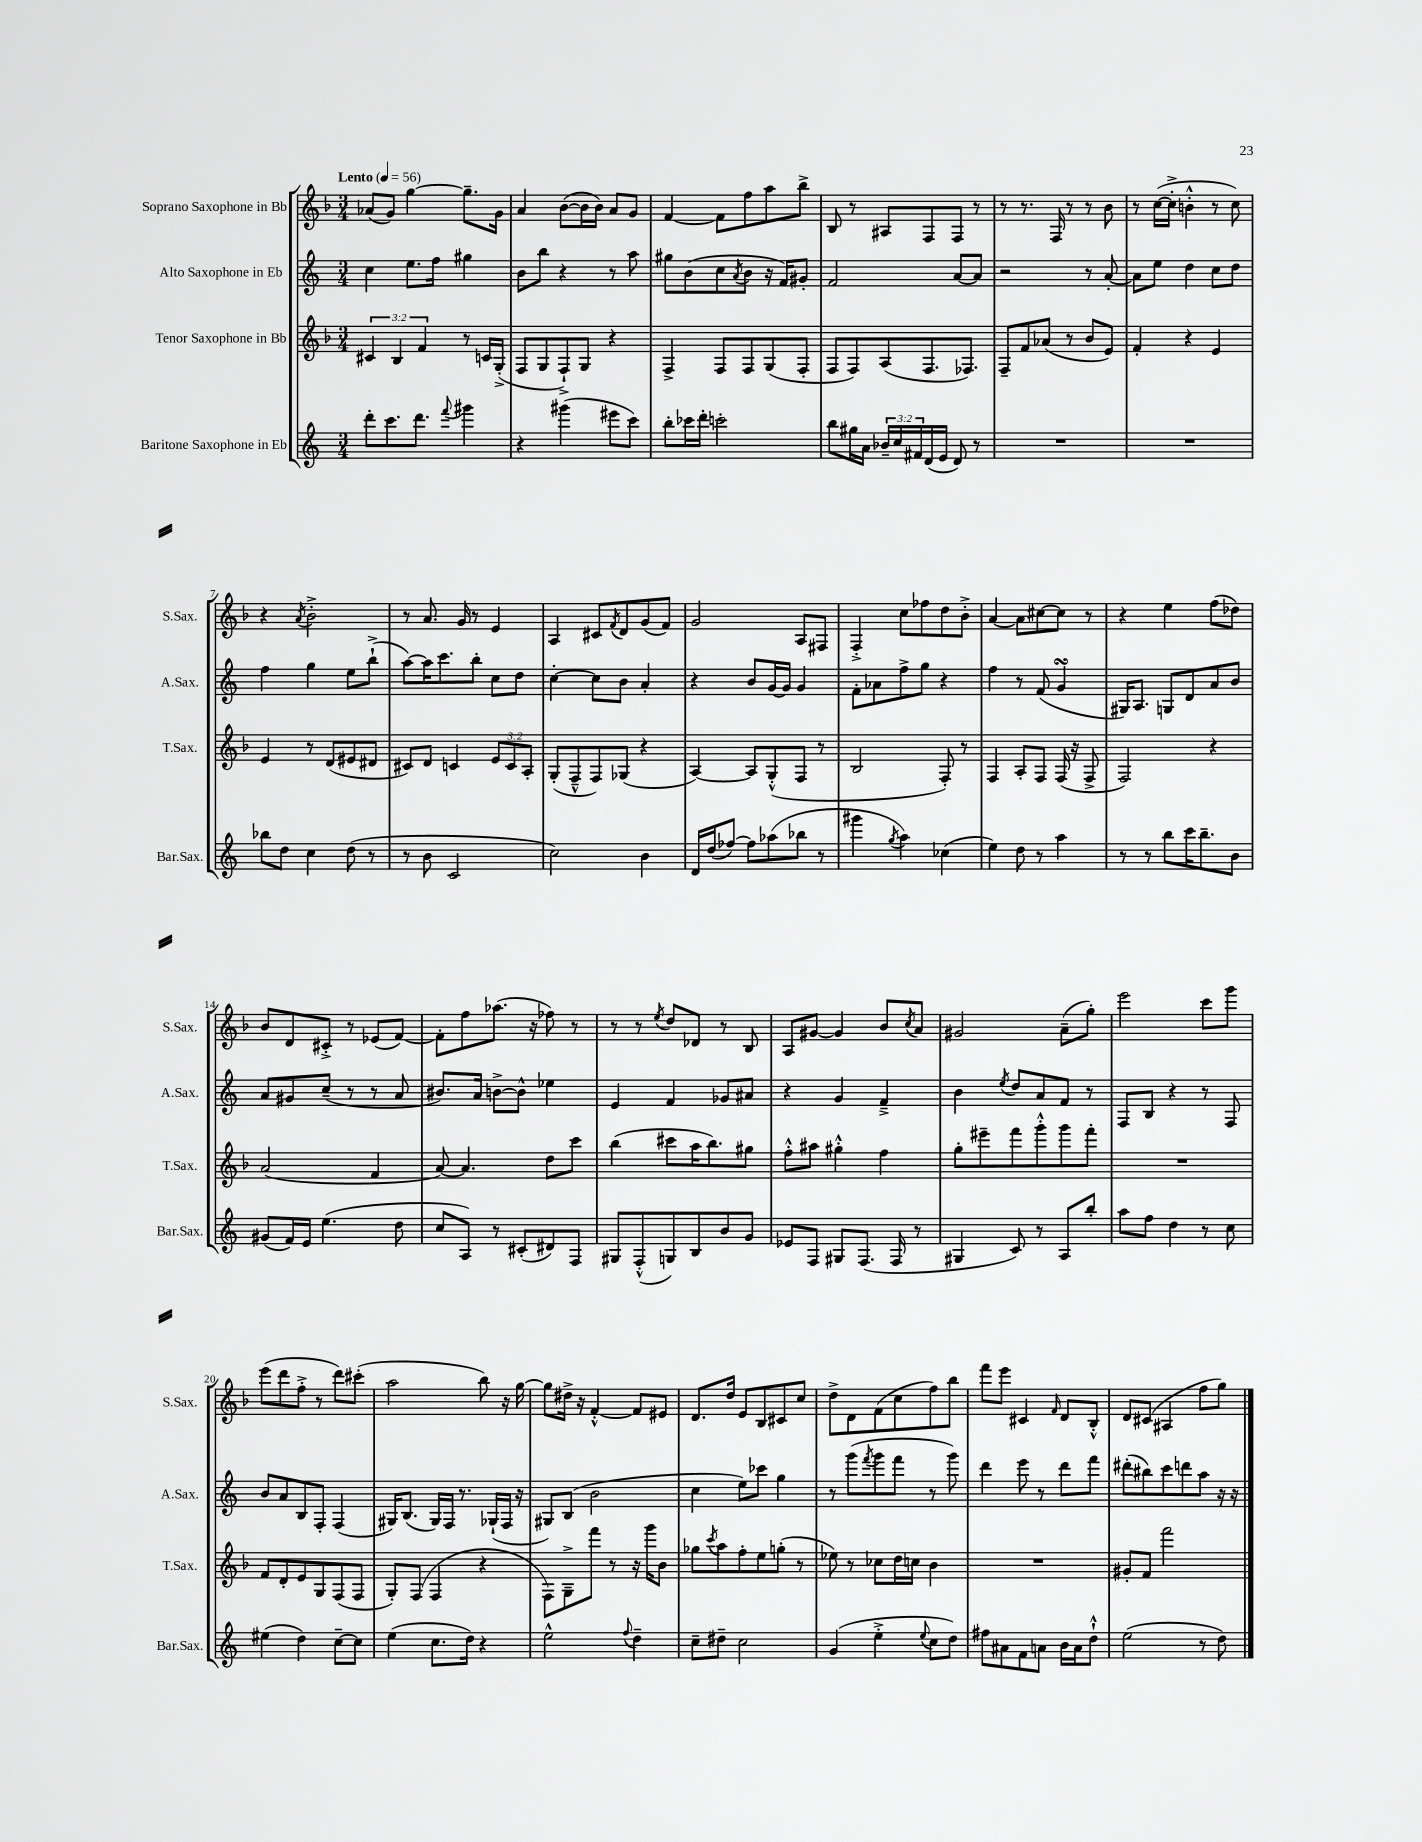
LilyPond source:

<<
\new StaffGroup <<
\new Staff = "s0" \with { instrumentName = "Soprano Saxophone in Bb" shortInstrumentName = "S.Sax." } {
    \clef treble \key f \major \numericTimeSignature \time 3/4 \tempo "Lento" 4 = 56
    aes'8( g'8) g''4~ g''8.-- g'16 |
    a'4 bes'8~( bes'16 bes'16) a'8 g'8 |
    f'4~ f'8 f''8 a''8 bes''8-> |
    bes8 r8 ais8 f8 f8 r8 |
    r8 r8. f16 r8 r8 bes'8 |
    r8 c''16~( c''16-.-> b'4-.-^ r8 c''8) |
    r4 \acciaccatura { a'8 } bes'2-.-> |
    r8 a'8. g'16 r8 e'4 |
    a4 cis'8 \acciaccatura { f'8 } d'8 g'8( f'8) |
    g'2 a8 fis8 |
    f4-.-> c''8 fes''8 d''8 bes'8-.-> |
    a'4~ a'8 cis''8~ cis''8 r8 |
    r4 e''4 f''8( des''8) |
    bes'8 d'8 cis'8-.-> r8 ees'8( f'8~) |
    f'8-. f''8 aes''8.( r16 fes''8) r8 |
    r8 r8 \acciaccatura { e''8 } d''8 des'8 r8 bes8 |
    a8 gis'8~ gis'4 bes'8 \acciaccatura { c''8 } a'8 |
    gis'2 a'8--( g''8-.) |
    e'''2 c'''8 g'''8 |
    e'''8( d'''8 f''8-.-> r8 d'''8) cis'''8-.( |
    a''2 bes''8) r16 g''16~ |
    g''8 dis''16-> r16 f'4~-.-^ f'8 eis'8 |
    d'8. d''16 e'8 bes8 cis'8 c''8 |
    d''8-> d'8 f'8( c''8 f''8) bes''8 |
    f'''8 e'''8 cis'4 \grace { f'16 } d'8 bes8-.-^ |
    d'8 cis'8( ais4 f''8 g''8) \bar "|." |
}
\new Staff = "s1" \with { instrumentName = "Alto Saxophone in Eb" shortInstrumentName = "A.Sax." } {
    \clef treble \key c \major \numericTimeSignature \time 3/4
    c''4 e''8. f''16 gis''4 |
    b'8 b''8 r4 r8 a''8 |
    gis''8 b'8( c''8 \acciaccatura { a'8 } b'8 r16 f'16) gis'8-. |
    f'2 a'8~ a'8 |
    r2 r8 a'8~-. |
    a'8 e''8 d''4 c''8 d''8 |
    f''4 g''4 e''8 b''8-!->( |
    a''8~) a''16 c'''8. b''8-. c''8 d''8 |
    c''4~-. c''8 b'8 a'4-. |
    r4 b'8 g'16~ g'16 g'4 |
    f'8-. aes'8 f''8-> g''8 r4 |
    f''4 r8 f'8( g'4\turn |
    gis16) a8. g8 d'8 a'8 b'8 |
    a'8 gis'8 c''8--( r8 r8 a'8 |
    bis'8.) a'16 b'8~-> b'8-^ ees''4 |
    e'4 f'4 ges'8 ais'8 |
    r4 g'4 f'4---> |
    b'4 \acciaccatura { e''8 } d''8 a'8 f'8 r8 |
    f8 b8 r4 r8 f8 |
    b'8 a'8 b8 f8-. f4( |
    gis16) b8.( gis16) f16 r8. ges16-!( f16 r16 |
    gis8) b8( b'2 |
    c''4 e''8) ces'''8 g''4 |
    r8 g'''8( \acciaccatura { f'''8 } g'''8 f'''8 r8 g'''8) |
    d'''4 e'''8 r8 d'''8 f'''8 |
    dis'''8-.( bis''8) c'''8 d'''8 a''8 r16 r16 \bar "|." |
}
\new Staff = "s2" \with { instrumentName = "Tenor Saxophone in Bb" shortInstrumentName = "T.Sax." } {
    \clef treble \key f \major \numericTimeSignature \time 3/4 \override Staff.TupletNumber.text = #tuplet-number::calc-fraction-text
    \tuplet 3/2 { cis'4 bes4 f'4 } r8 c'16 g16-.->( |
    f8 g8 f8-!->) g8 r4 |
    f4-> f8 f8 g8( f8-. |
    f8 f8) a8( f8. fes8.) |
    f8-- f'8 aes'8( r8 bes'8 e'8) |
    f'4-. r4 e'4 |
    e'4 r8 d'8( eis'8 dis'8 |
    cis'8) d'8 c'4 \tuplet 3/2 { e'8 c'8 a8-. } |
    g8-.( f8---^ f8) ges8( r4 |
    a4~) a8 g8-.-^( f8 r8 |
    bes2 f8-.) r8 |
    f4 a8-. f8 f16( r16 f8-> |
    f2) r4 |
    a'2( f'4 |
    a'8~) a'4. d''8 c'''8 |
    bes''4( cis'''8 a''16 bes''8.) gis''8 |
    f''8-.-^ ais''8 gis''4-.-^ f''4 |
    g''8-. eis'''8-- f'''8 g'''8-.-^ g'''8 f'''8-. |
    R2. |
    f'8 d'8-. e'8 g8 f8( f8 |
    g8-.) f8( f4 r4 |
    f8) g8---> f'''8 r8 r16 g'''16 bes'8 |
    ges''8 \acciaccatura { c'''8 } a''8 f''8-. e''8 g''8-.( r8 |
    ees''8) r8 ces''8 d''16 c''16 bes'4 |
    R2. |
    gis'8-. f'8 f'''2 \bar "|." |
}
\new Staff = "s3" \with { instrumentName = "Baritone Saxophone in Eb" shortInstrumentName = "Bar.Sax." } {
    \clef treble \key c \major \numericTimeSignature \time 3/4 \override Staff.TupletNumber.text = #tuplet-number::calc-fraction-text
    d'''8-. c'''8. d'''8. \appoggiatura { f'''8 } gis'''4 |
    r4 gis'''4( eis'''8 c'''8) |
    b''8-. ces'''16 d'''16-. c'''2-. |
    b''8 gis''16 a'16 \tuplet 3/2 { bes'16-- c''16 fis'16 } d'16( e'16 d'8) r8 |
    R2. |
    R2. |
    bes''8 d''8 c''4 d''8( r8 |
    r8 b'8 c'2 |
    c''2) b'4 |
    d'16 d''16( fes''8~) fes''8 aes''8( bes''8 r8 |
    gis'''4 \acciaccatura { g''8 } a''4) ces''4( |
    e''4) d''8 r8 a''4 |
    r8 r8 b''8 c'''16 b''8.-- b'8 |
    gis'8( f'16) e'16 e''4.( d''8 |
    c''8 a8) r8 cis'8-.( dis'8) f8 |
    gis8 f8-.-^( g8) b8 b'8 g'8 |
    ees'8 f8 gis8 f8.( f16 r8 |
    gis4 c'8) r8 a8 b''8-. |
    a''8 f''8 d''4 r8 c''8 |
    eis''4( d''4) c''8~-- c''8 |
    e''4( c''8. d''16) r4 |
    e''2-^ \appoggiatura { f''8 } d''4-- |
    c''8-- dis''8-- c''2 |
    g'4( e''4-.-> \appoggiatura { e''8 } c''8 d''8) |
    fis''8 ais'8 f'8 a'8 b'16 a'16 d''8-!-^ |
    e''2( r8 d''8) \bar "|." |
}
>>
>>
